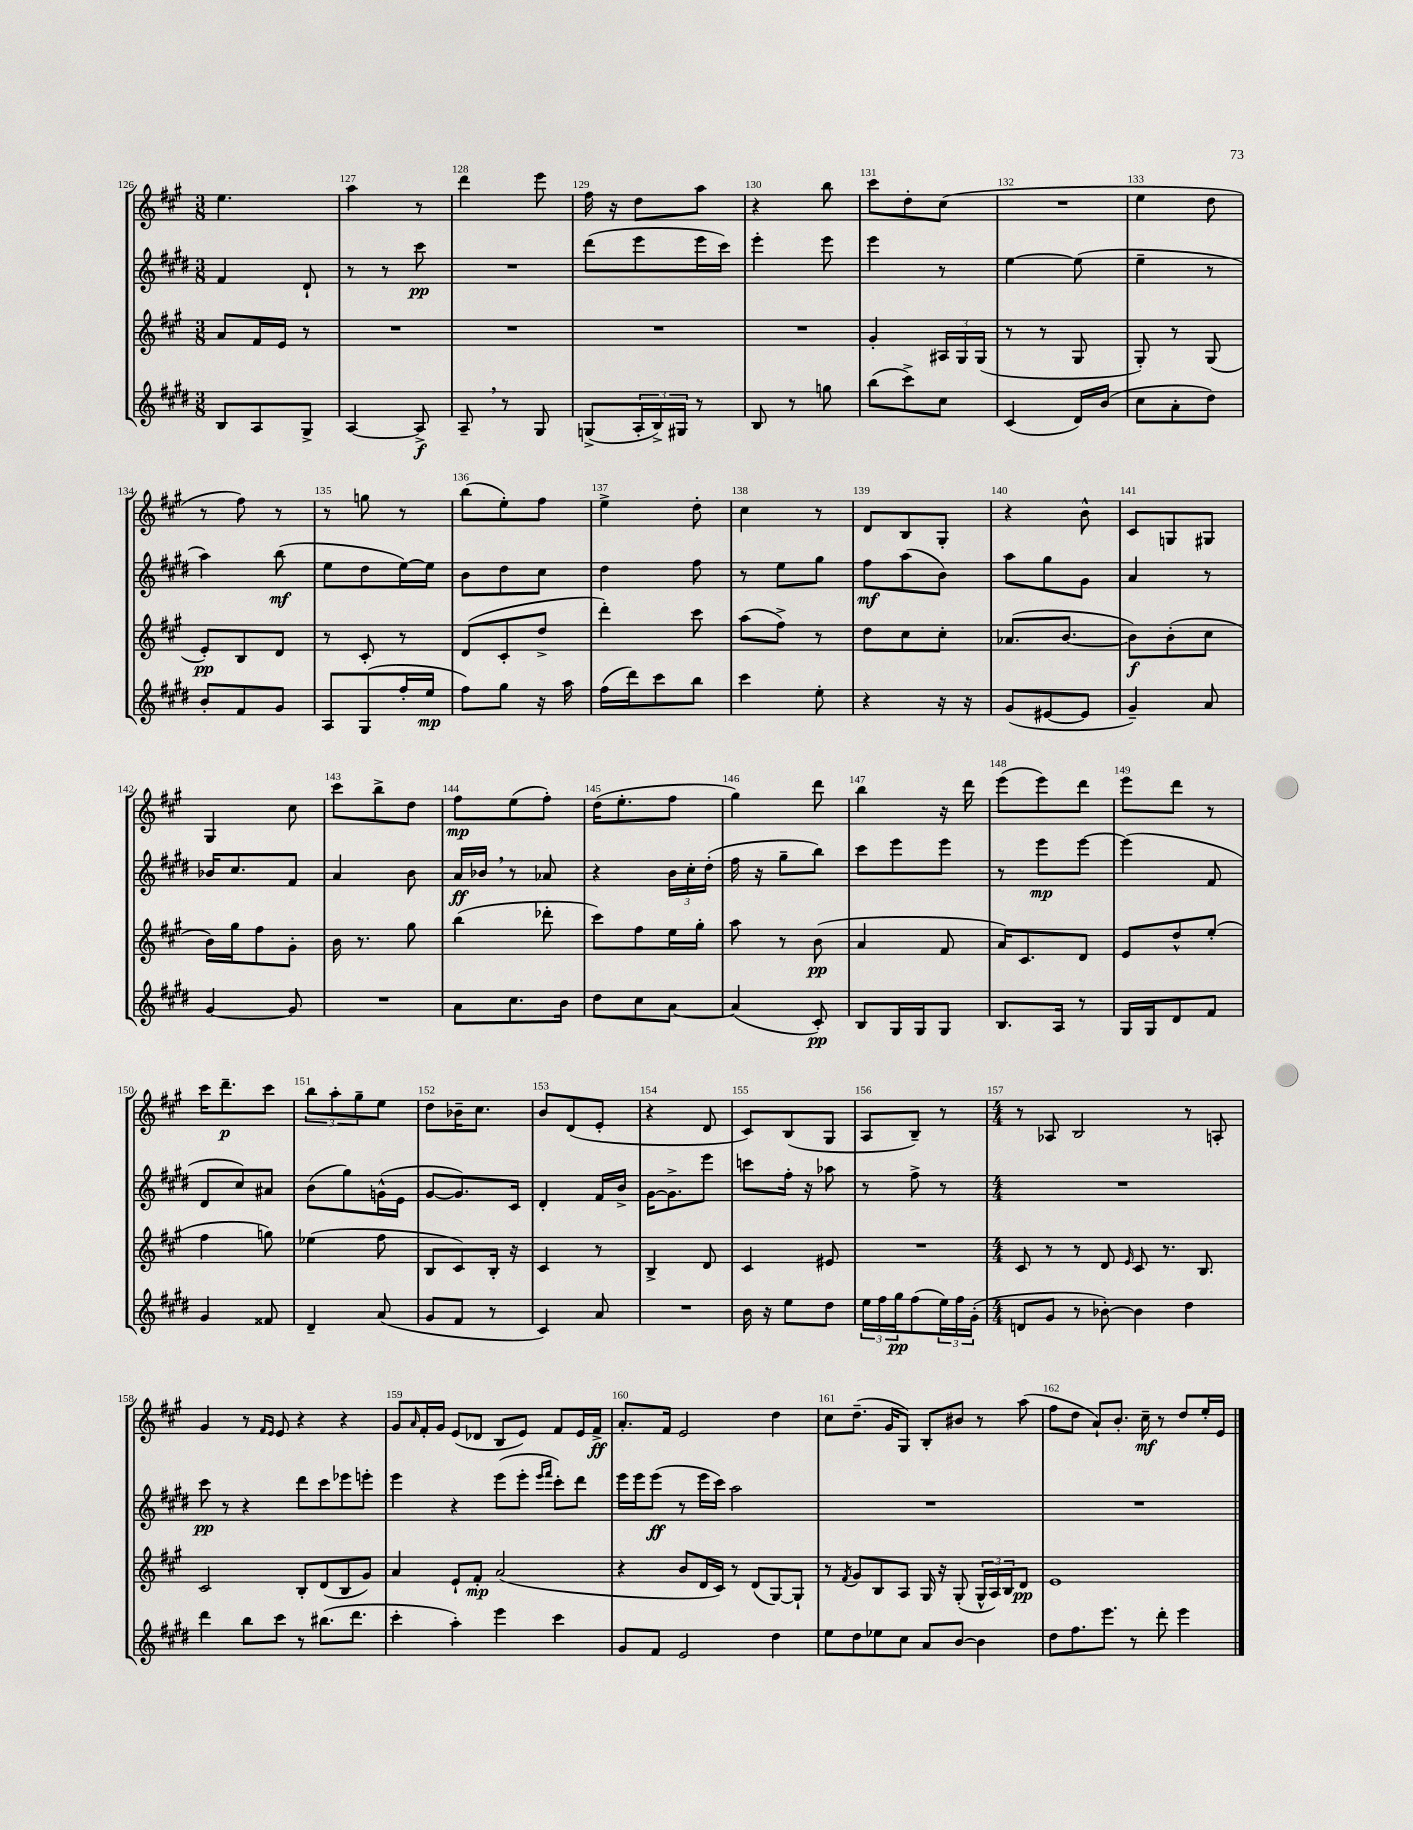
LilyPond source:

<<
\new StaffGroup <<
\new Staff = "s0" {
    \clef treble \key a \major \numericTimeSignature \time 3/8
    e''4. |
    a''4 r8 |
    d'''4 e'''8 |
    fis''16 r16 d''8 a''8 |
    r4 b''8 |
    cis'''8 d''8-. cis''8( |
    R4. |
    e''4 d''8 |
    r8 fis''8) r8 |
    r8 g''8 r8 |
    b''8( e''8-.) fis''8 |
    e''4-> d''8-. |
    cis''4 r8 |
    d'8 b8 gis8-. |
    r4 b'8-^ |
    cis'8 g8 gis8 |
    gis4 cis''8 |
    cis'''8 b''8-> d''8 |
    fis''8\mp e''8( fis''8-.) |
    d''16( e''8.-. fis''8 |
    gis''4) d'''8 |
    b''4 r16 d'''16 |
    e'''8( e'''8) d'''8 |
    e'''8 d'''8 r8 |
    cis'''16 d'''8.--\p cis'''8 |
    \tuplet 3/2 { b''8 a''8-. gis''8-- } e''8 |
    d''8 bes'16-- cis''8. |
    b'8 d'8( e'8-. |
    r4 d'8 |
    cis'8) b8( gis8 |
    a8 b8--) r8 |
    \numericTimeSignature \time 4/4 r8 aes8 b2 r8 a8-. |
    gis'4 r8 \grace { fis'16 e'16 } e'8 r4 r4 |
    gis'8 \grace { a'16 } fis'16-. gis'16 e'8( des'8 b8 e'8) fis'8 e'16 fis'16->\ff |
    a'8.-. fis'16 e'2 d''4 |
    cis''8 d''8.--( gis'16 gis8) b8-. bis'8 r8 a''8( |
    fis''8 d''8 a'8-!) b'8.-. cis''16--\mf r8 d''8 e''16-. e'16 \bar "|." |
}
\new Staff = "s1" {
    \clef treble \key e \major \numericTimeSignature \time 3/8
    fis'4 dis'8-! |
    r8 r8 cis'''8\pp |
    R4. |
    dis'''8( e'''8 e'''16 cis'''16) |
    e'''4-. e'''8 |
    e'''4 r8 |
    e''4~ e''8( |
    e''4-- r8 |
    a''4) b''8\mf( |
    e''8 dis''8 e''16~) e''16 |
    b'8 dis''8 cis''8 |
    dis''4 fis''8 |
    r8 e''8 gis''8 |
    fis''8\mf a''8( b'8) |
    a''8 gis''8 gis'8 |
    a'4 r8 |
    bes'16 cis''8. fis'8 |
    a'4 b'8 |
    a'16\ff bes'16 \breathe r8 aes'8 |
    r4 \tuplet 3/2 { b'16 cis''16-. dis''16-.( } |
    fis''16 r16 gis''8-- b''8) |
    cis'''8 e'''8 e'''8 |
    r8 e'''8\mp e'''8~ |
    e'''4( fis'8 |
    dis'8 cis''8) ais'8 |
    b'8( gis''8) g'16-^( e'16 |
    gis'8~ gis'8.) cis'16 |
    dis'4-. fis'16 b'16-> |
    gis'16~ gis'8.-> e'''8 |
    c'''8 fis''16-. r16 aes''8 |
    r8 fis''8-> r8 |
    \numericTimeSignature \time 4/4 R1 |
    cis'''8\pp r8 r4 dis'''8 cis'''8 ees'''8 e'''8-. |
    e'''4 r4 e'''8( e'''8-. \grace { e'''16 fis'''16 } cis'''8-.) dis'''8 |
    e'''16 e'''16 e'''8\ff( r8 e'''16 cis'''16) a''2 |
    R1 |
    R1 \bar "|." |
}
\new Staff = "s2" {
    \clef treble \key a \major \numericTimeSignature \time 3/8
    a'8 fis'16 e'16 r8 |
    R4. |
    R4. |
    R4. |
    R4. |
    gis'4-. \tuplet 3/2 { ais16 gis16 gis16( } |
    r8 r8 gis8 |
    gis8-.) r8 gis8( |
    e'8-.\pp) b8 d'8 |
    r8 cis'8-. r8 |
    d'8( cis'8-. d''8-> |
    d'''4-.) cis'''8 |
    a''8( fis''8->) r8 |
    d''8 cis''8 cis''8-. |
    aes'8.( b'8.~ |
    b'8\f) b'8-.( cis''8 |
    b'16) gis''16 fis''8 gis'8-. |
    b'16 r8. gis''8 |
    b''4( des'''8-. |
    cis'''8) fis''8 e''16 gis''16-. |
    a''8 r8 b'8\pp( |
    a'4 fis'8 |
    a'16) cis'8. d'8 |
    e'8 d''8-^ e''8-.( |
    fis''4 g''8) |
    ees''4( fis''8 |
    b8 cis'8) b16-. r16 |
    cis'4 r8 |
    b4-> d'8 |
    cis'4 eis'8 |
    R4. |
    \numericTimeSignature \time 4/4 cis'8 r8 r8 d'8 \grace { e'16 } cis'8 r8. b8. |
    cis'2 b8-. d'8( b8 gis'8) |
    a'4 e'8-! fis'8-.\mp a'2( |
    r4 b'8 d'16 cis'16) r8 d'8( gis8~) gis8-! |
    r8 \acciaccatura { fis'8 } gis'8 b8 a8 gis16 r16 gis8-.( \tuplet 3/2 { gis16-^ a16) b16 } d'8\pp |
    e'1 \bar "|." |
}
\new Staff = "s3" {
    \clef treble \key e \major \numericTimeSignature \time 3/8
    b8 a8 gis8-> |
    a4~ a8->\f |
    a8-- \breathe r8 gis8 |
    g8->( \tuplet 3/2 { a16-. b16->) gis16 } r8 |
    b8 r8 g''8 |
    b''8( cis'''8->) cis''8 |
    cis'4( dis'16) b'16( |
    cis''8 a'8-. dis''8) |
    b'8-. fis'8 gis'8 |
    a8 gis8( fis''16-. e''16\mp |
    fis''8) gis''8 r16 a''16 |
    fis''16( dis'''16) cis'''8 b''8 |
    cis'''4 e''8-. |
    r4 r16 r16 |
    gis'8( eis'8~ eis'8 |
    gis'4--) a'8 |
    gis'4~ gis'8 |
    R4. |
    a'8 cis''8. b'16 |
    dis''8 cis''8 a'8~ |
    a'4( cis'8-.\pp) |
    b8 gis16 gis16 gis8 |
    b8. a16 r8 |
    gis16 gis16 dis'8 fis'8 |
    gis'4 fisis'8 |
    dis'4-- a'8( |
    gis'8 fis'8 r8 |
    cis'4) a'8 |
    R4. |
    b'16 r16 e''8 dis''8 |
    \tuplet 3/2 { e''16 fis''16 gis''16\pp } fis''8( \tuplet 3/2 { e''16) fis''16 gis'16-.( } |
    \numericTimeSignature \time 4/4 d'8 gis'8 r8 bes'8~-.) bes'4 dis''4 |
    dis'''4 b''8 cis'''8 r8 bis''8.( dis'''8. |
    cis'''4-. a''4-.) e'''4 cis'''4 |
    gis'8 fis'8 e'2 dis''4 |
    e''8 dis''8 ees''8 cis''8 a'8 b'8~ b'4 |
    dis''8 fis''8. e'''8. r8 dis'''8-. e'''4 \bar "|." |
}
>>
>>
\layout { \context { \Score currentBarNumber = #126 \override BarNumber.break-visibility = ##(#f #t #t) barNumberVisibility = #all-bar-numbers-visible } }
